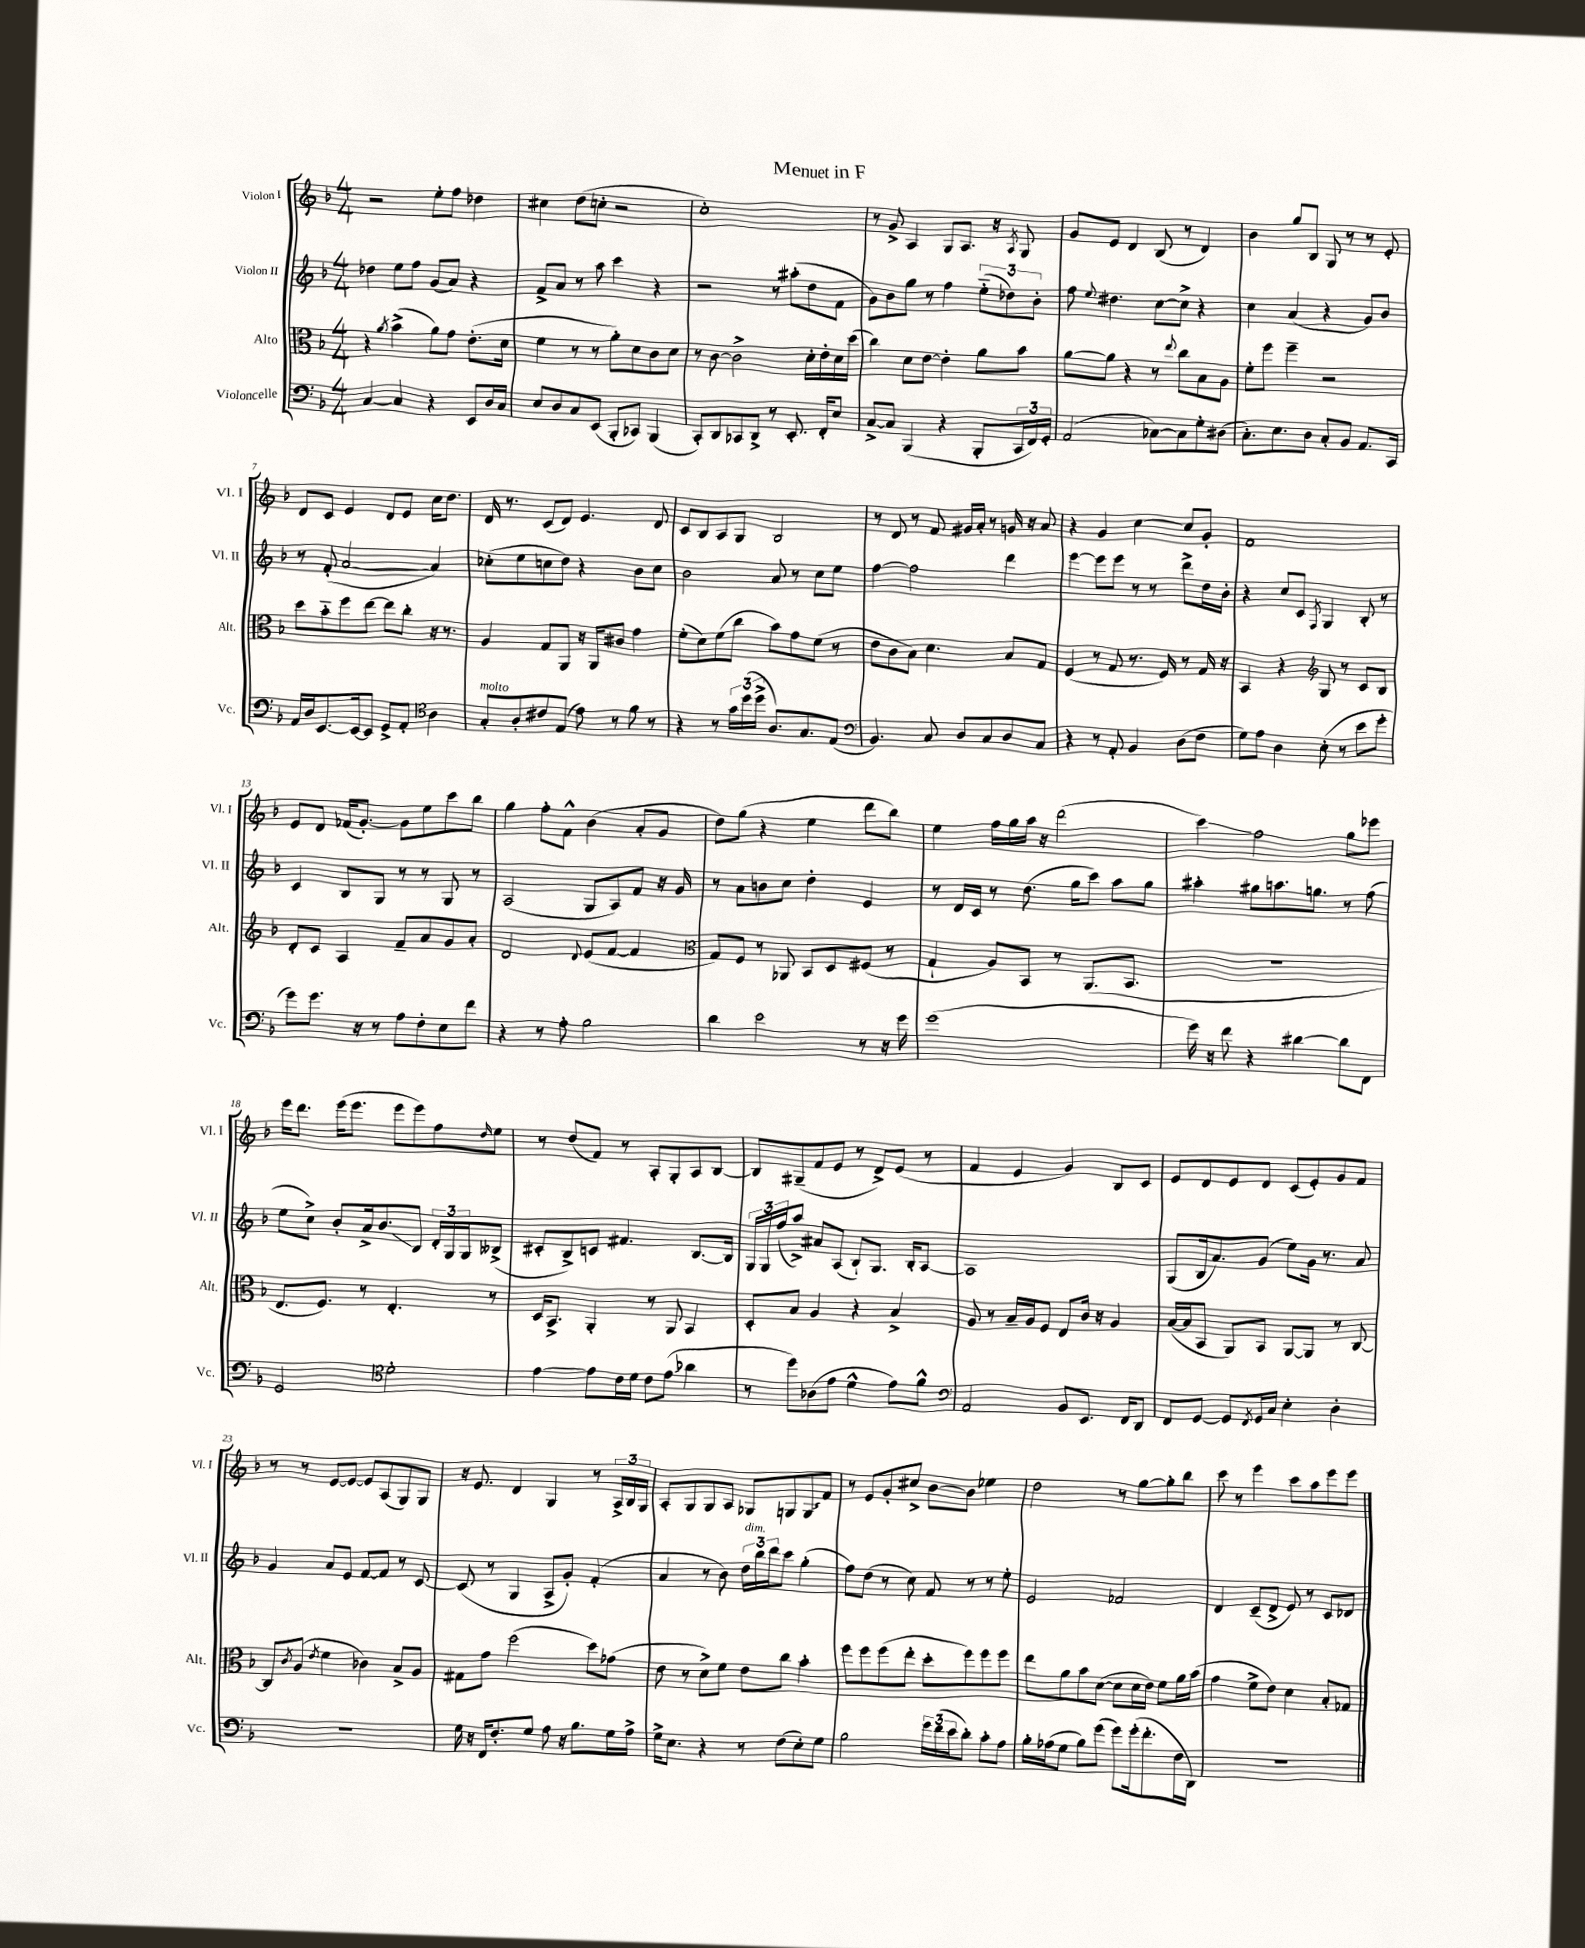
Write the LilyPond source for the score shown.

\header { title = "Menuet in F" }
<<
\new StaffGroup <<
\new Staff = "s0" \with { instrumentName = "Violon I" shortInstrumentName = "Vl. I" } {
    \clef treble \key f \major \numericTimeSignature \time 4/4
    r2 e''8-. f''8 des''4 |
    cis''4 d''8( c''8-. r2 |
    c''1-.) |
    r8 g'8-> a4 g8 a8. r16 \acciaccatura { a8 } g8 |
    g'8 e'8 d'4 bes8( r8 d'4) |
    bes'4 g''8 bes8 g8 r8 r8 e'8-. |
    d'8 c'8 e'4 d'8 e'8 c''16 d''8. |
    d'16 r8. c'8( d'8) e'4. d'8 |
    c'8 bes8 a8 g8 bes2 |
    r8 d'8 r8 f'8 gis'16 a'16-. r8 g'16 r16 a'8 |
    r4 g'4 c''4~ c''8 g'8-. |
    f'1 |
    e'8 d'8 fes'16( g'8.~-.) g'8 e''8 c'''8 bes''8 |
    g''4 f''8-. f'8-^ bes'4( a'8-. g'8 |
    d''8) g''8( r4 e''4 d'''8 bes''8) |
    e''4 f''16 g''16 a''16 r16 d'''2( |
    c'''4\glissando) f''2 g''8 ees'''8 |
    e'''16 d'''8. e'''16( e'''8. e'''8 e'''8) f''8 \grace { d''16 } e''8 |
    r8 d''8( f'8) r8 a8-. g8-. a8 bes8~ |
    bes8 gis8--( f'8 e'8 r8 d'8->) e'8( r8 |
    f'4 e'4 g'4) bes8 c'8 |
    e'8 d'8 e'8 d'8 c'8( e'8-.) g'8 f'8 |
    r8 r8 e'8~ e'8~ e'8 a8( g8) g8 |
    r16 e'8. d'4 g4 r8 \tuplet 3/2 { a16-> bes16 g16 } |
    a8-. g8 g8 a8 ges8 g8 \once \override Glissando.style = #'zigzag g8\glissando f'8 |
    r8 e'8 g'8-. cis''8-> bes'8~ bes'8 ees''4 |
    d''2 r8 g''8~ g''8-. bes''8 |
    c'''8 r8 e'''4 c'''8 a''8 e'''8 e'''8 \bar "|." |
}
\new Staff = "s1" \with { instrumentName = "Violon II" shortInstrumentName = "Vl. II" } {
    \clef treble \key f \major \numericTimeSignature \time 4/4
    des''4 e''8 f''8 g'8( a'8) r4 |
    f'8-> a'8 r8 a''8 c'''4 r4 |
    r2 r8 ais''8-.( d''8 f'8 |
    g'8) bes'8 g''8 r8 f''4 \tuplet 3/2 { e''8-_( des''8) bes'8-. } |
    f''8 \appoggiatura { e''8 } dis''4. c''8~ c''8-> r4 |
    c''4 a'4( r4 g'8) bes'8 |
    r8 f'8-.( a'2~ a'4) |
    ces''8-.( e''8 c''8 d''8) r4 bes'8 c''8 |
    bes'2 a'8 r8 c''8 e''8 |
    f''4~ f''2 d'''4 |
    e'''4~ e'''8 e'''8 r8 r8 d'''8-> d''16 bes'16-. |
    r4 c''8 c'8 \acciaccatura { f8 } g4 bes8-. r8 |
    c'4 bes8 g8 r8 r8 g8 r8 |
    a2( g8 a8) f'8 r16 g'16 |
    r8 a'8 b'8 c''8 d''4-. e'4 |
    r8 d'16 c'16 r8 d''8.( g''16 c'''8) a''8 g''8 |
    ais''4-. gis''8 a''8. g''8. r8 f''8( |
    e''8 c''8->) bes'8-. a'16-> bes'8.\glissando bes8 \tuplet 3/2 { d'16-. g16 g16 } beses8->( |
    cis'8-. bes8->) c'8 fis'4. bes8.~ bes16 |
    \tuplet 3/2 { g16 g16 f''16( } a''8->) ais'8 a8( bes8-!) g8. bes16-. a8~ |
    a1 |
    g8( bes16 a'8.) g'8( e''8) g'16 r8. a'8 |
    g'4 a'8 e'8 f'8~ f'8 r8 c'8~ |
    c'8( r8 g4 a8-> g'8-.) f'4-.( |
    a'4 r8 bes'8) \tuplet 3/2 { d''16^\markup { \italic "dim." } bes''16 d'''16 } c'''8 g''4-.( |
    f''8) d''8( r8 c''8) f'8 r8 r8 e''8-. |
    e'2 fes'2 |
    d'4 c'8--( d'8-> e'8) r8 c'8 des'8 \bar "|." |
}
\new Staff = "s2" \with { instrumentName = "Alto" shortInstrumentName = "Alt." } {
    \clef alto \key f \major \numericTimeSignature \time 4/4
    r4 \acciaccatura { a'8 } bes'4->( a'8) g'8 e'8.-.( d'16 |
    f'4 r8 r8 a'8-.) d'8 c'8 d'8 |
    r8 c'8~ c'2-> d'16-. e'16-. d'16 d''16( |
    c''4) d'8 e'8~ e'4-. a'8 bes'8 |
    a'8~ a'8 r4 r8 \appoggiatura { e''8 } c''8 bes8 a8 |
    f'8-. f''8 f''4-- r2 |
    d''8 bes'8-_ f''8 e''8~ e''8 c''8-. r16 r8. |
    a4 g8 a,8 r16 a,16 cis'8 g'4 |
    f'8-.( d'8) f'8( c''8 bes'8) g'8 f'8( r8 |
    e'8 c'8 bes8) d'4. bes8 g8 |
    f4( r8 g8 r8. f16) r8 g16 r16 |
    bes,4 r4 \clef treble g8 r8 c'8 bes8 |
    d'8-. c'8 a4 f'8-- a'8 g'8 a'8-. |
    d'2 \appoggiatura { d'8 } e'8( f'8~ f'4 |
    \clef alto g8) f8 r8 aes,8 bes,8 d8 fis8( r8 |
    g4-! a8) bes,8 r8 a,8.( bes,8. |
    R1 |
    e8. f8.) r8 e4.-. r8 |
    d16 bes,8.-> a,4-. r8 a,8 bes,4 |
    d8-. bes8 a4 r4 bes4-> |
    a8 r8 bes16-- a16 f8 e8 c'16 r16 a4 |
    bes16~( bes16 bes,8 a,8) bes,8 a,8~ a,8 r8 c8~ |
    c8 \acciaccatura { c'8 } a8( \acciaccatura { e'8 } f'4 ces'4) bes8-> a8 |
    gis8 g'8 f''2( d''8) ges'8( |
    e'8 r8 d'8->) f'8 e'8 c''8 bes'4-. |
    f''8 f''8 f''8( e''8-. d''8-. f''8) f''8 f''8 |
    e''8 a'8 bes'8 d'8~( d'8 d'16 e'16) f'8 a'16 bes'16( |
    g'4 f'8-> e'8) d'4 bes8-. ges8 \bar "|." |
}
\new Staff = "s3" \with { instrumentName = "Violoncelle" shortInstrumentName = "Vc." } {
    \clef bass \key f \major \numericTimeSignature \time 4/4
    c4~ c4 r4 e,8 d16 c16 |
    e8 d8 c8 e,8( bes,,8-. ces,8) bes,,4( |
    c,8-.) d,8 ces,8 d,8-> r8 e,8.-. f,16-. e8 |
    c8~-> c8 bes,,4( r4 bes,,8-. \tuplet 3/2 { c,16 f,16) g,16-. } |
    a,2( ces8~) ces8 g8-. dis8( |
    c8.-.) e8. d8 c8-. bes,8 a,8. c,16 |
    a,16 d16 e,8.~ e,16~ e,8 g,8-> a,8-. \clef tenor a4 |
    g8-.^\markup { \italic "molto" } a8-. cis'8 e8( e'8) r8 f'8 r8 |
    r4 r8 \tuplet 3/2 { g'16 d''16( d''16-> } a8.) g8. e8( |
    \clef bass bes,4.) c8 d8 c8 d8 c8 |
    r4 r8 a,8-. bes,4 d8( f8 |
    g8) a8 d4 e8-.( r8 e'8 g'8-. |
    g'8) g'8. r16 r8 a8 f8-. e8 f'8 |
    r4 r8 a8-. bes2 |
    d'4 e'2 r8 r16 g'16 |
    g'1( |
    g'16) r16 f'8 r4 dis'4~ dis'8 f,8 |
    g,2 \clef tenor d'2-. |
    e'4~ e'8 c'16 d'16 c'8 e'8\glissando( aes'4 |
    r8 d''8) aes8( e'8 d'4-^ e'8) f'8-^ |
    \clef bass a,2 bes,8 e,8. f,16 d,8 |
    f,8 g,8~ g,8 \acciaccatura { f,8 } g,16 c16 e4-. d4-. |
    R1 |
    g16 r16 f,16 f8.-. g8 a8 r16 bes8. g16 a16-> |
    g16-> e8. r4 r8 f8( e8-.) g8 |
    bes2 \tuplet 3/2 { g'16 f'16( e'16 } d'8-.) c'8-. a8 |
    bes16-. aes16( g8 bes8) g'8( g'8) g'16-.( f'8.-. f16 d,16) |
    R1 \bar "|." |
}
>>
>>
